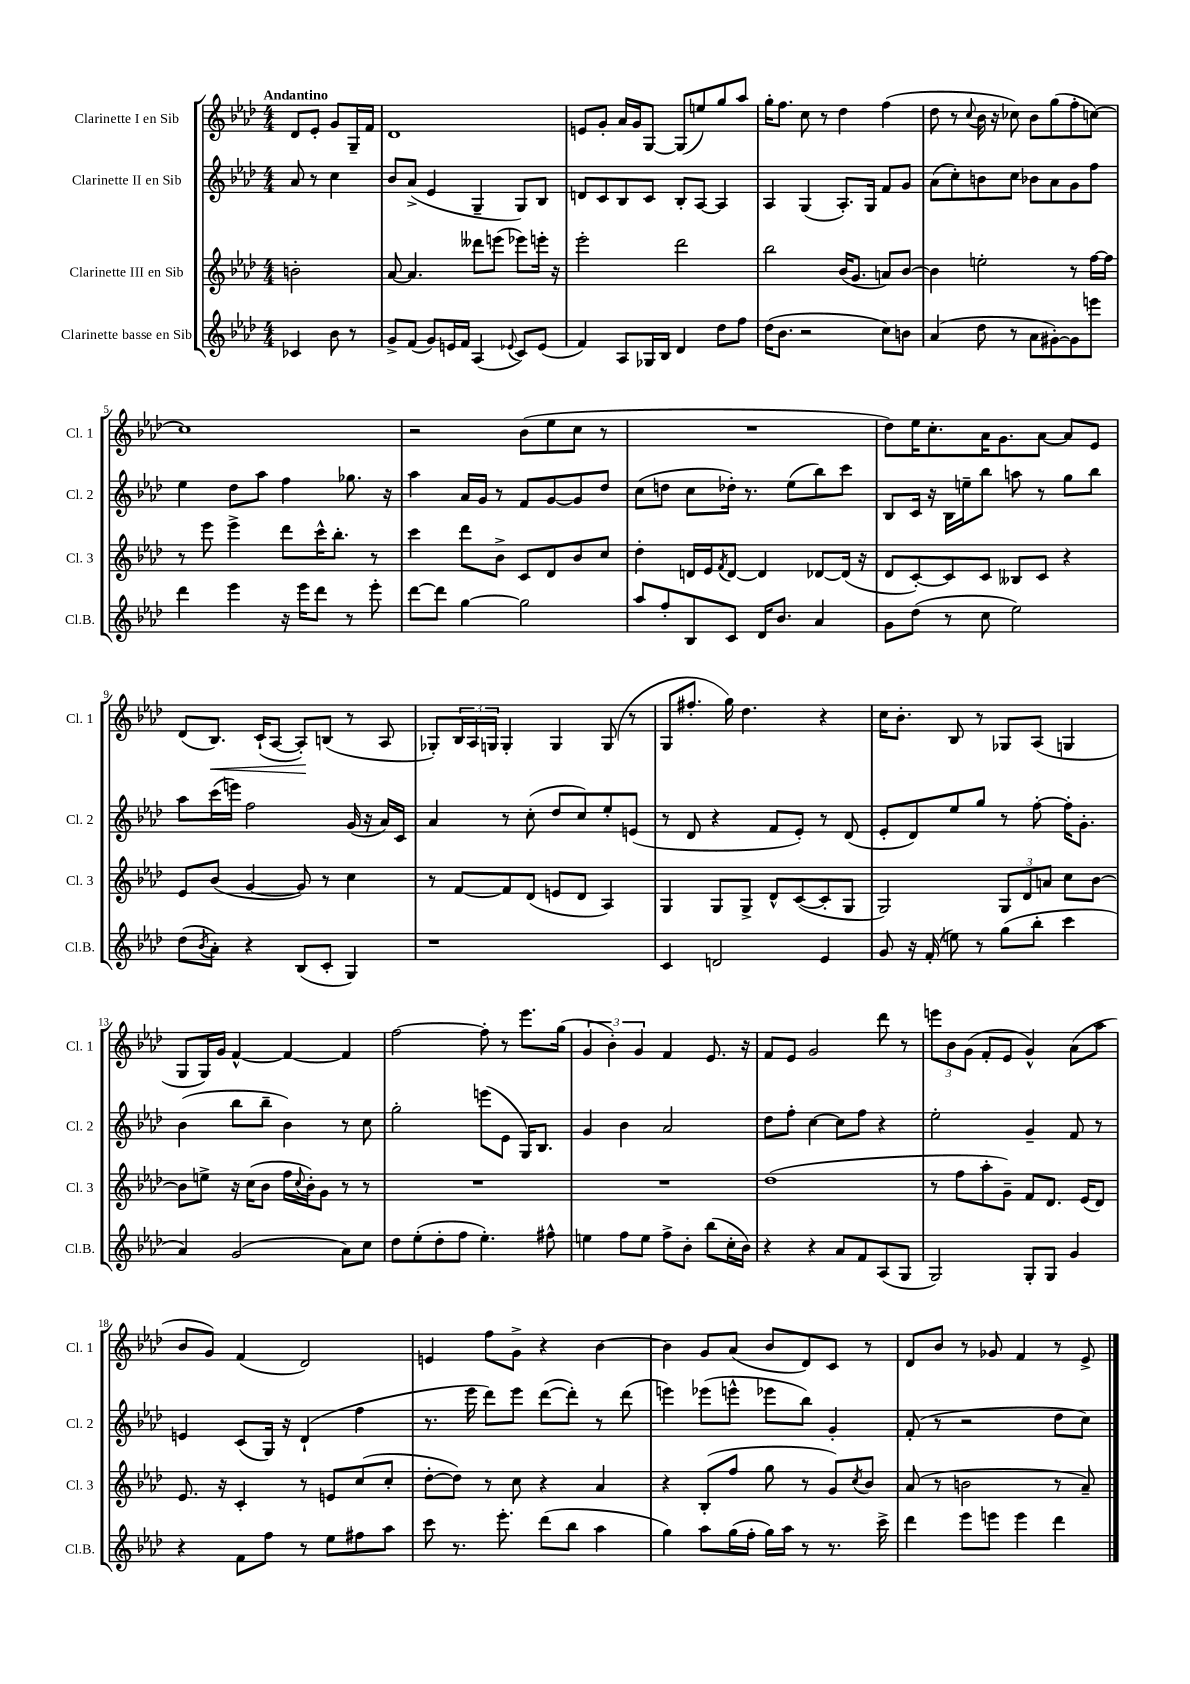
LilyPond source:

<<
\new StaffGroup <<
\new Staff = "s0" \with { instrumentName = "Clarinette I en Sib" shortInstrumentName = "Cl. 1" } {
    \clef treble \key aes \major \numericTimeSignature \time 4/4 \partial 2 \tempo "Andantino"
    des'8 ees'8-. g'8 g16-- f'16 |
    des'1 |
    e'8 g'8-. aes'16 g'16 g8~ g8( e''8) g''8 aes''8 |
    g''16-. f''8. c''8 r8 des''4 f''4( |
    des''8 r8 \appoggiatura { c''8 } bes'16 r16 ces''8) bes'8 g''8( f''8-. c''8~) |
    c''1 |
    r2 bes'8( ees''8 c''8 r8 |
    R1 |
    des''8) ees''16 c''8.-. aes'16 g'8. aes'8~ aes'8 ees'8 |
    des'8( bes8.\<) c'16-!( aes8~ aes8-.\!) b8( r8 aes8 |
    ges8-.) \tuplet 3/2 { bes16 aes16 g16 } g4-. g4 g8( r8 |
    g8 fis''8.-. g''16) des''4. r4 |
    c''16 bes'8.-. bes8 r8 ges8 aes8( g4 |
    g8 g16) g'16 f'4~-^ f'4~ f'4 |
    f''2~ f''8-. r8 ees'''8. g''16( |
    \tuplet 3/2 { g'4 bes'4-.) g'4 } f'4 ees'8. r16 |
    f'8 ees'8 g'2 des'''8 r8 |
    \tuplet 3/2 { e'''8 bes'8 g'8( } f'8-. ees'8 g'4-^) aes'8( aes''8 |
    bes'8 g'8) f'4( des'2) |
    e'4 f''8 g'8-> r4 bes'4~ |
    bes'4 g'8 aes'8( bes'8 des'8) c'8 r8 |
    des'8 bes'8 r8 ges'8 f'4 r8 ees'8-> \bar "|." |
}
\new Staff = "s1" \with { instrumentName = "Clarinette II en Sib" shortInstrumentName = "Cl. 2" } {
    \clef treble \key aes \major \numericTimeSignature \time 4/4 \partial 2
    aes'8 r8 c''4 |
    bes'8 aes'8->( ees'4 g4-- g8) bes8 |
    d'8 c'8 bes8 c'8 bes8-. aes8~ aes4 |
    aes4 g4( aes8.-.) g16 f'8 g'8 |
    aes'8( c''8-.) b'8 c''8 bes'8 aes'8 g'8 f''8 |
    ees''4 des''8 aes''8 f''4 ges''8. r16 |
    aes''4 aes'16 g'16 r8 f'8 g'8~ g'8 des''8 |
    c''8( d''8 c''8 des''16-.) r8. ees''8( bes''8) c'''8 |
    bes8 c'16 r16 bes16 e''16-- bes''8 a''8 r8 g''8 bes''8 |
    aes''8 c'''16( e'''16) f''2 g'16( r16 aes'16) c'16 |
    aes'4 r8 c''8-.( des''8 c''8) ees''8-. e'8( |
    r8 des'8 r4 f'8 ees'8-.) r8 des'8( |
    ees'8-. des'8) ees''8 g''8 r8 f''8~-. f''16-. g'8.-. |
    bes'4( bes''8 bes''8-- bes'4) r8 c''8 |
    g''2-. e'''8( ees'8 g16) bes8. |
    g'4 bes'4 aes'2 |
    des''8 f''8-. c''4~ c''8 f''8 r4 |
    ees''2-. g'4-- f'8 r8 |
    e'4 c'8( g16) r16 des'4-!( f''4 |
    r8. ees'''16 des'''8) ees'''8 des'''8~( des'''8-.) r8 des'''8( |
    e'''4) ees'''8( e'''8-^ ees'''8 bes''8) g'4-. |
    f'8-.( r8 r2 des''8 c''8) \bar "|." |
}
\new Staff = "s2" \with { instrumentName = "Clarinette III en Sib" shortInstrumentName = "Cl. 3" } {
    \clef treble \key aes \major \numericTimeSignature \time 4/4 \partial 2
    b'2-. |
    aes'8~ aes'4. deses'''8 e'''8( ees'''8) e'''16-. r16 |
    ees'''2-. des'''2 |
    bes''2 bes'16( g'8. a'8) bes'8~ |
    bes'4 e''2-. r8 f''16~ f''16 |
    r8 ees'''8 ees'''4-> des'''8 c'''16-^ bes''8.-. r8 |
    c'''4 des'''8 bes'8-> c'8 des'8 bes'8 c''8 |
    des''4-. d'16 ees'16 \acciaccatura { f'8 } d'8~ d'4 des'8~ des'16( r16 |
    des'8 c'8~-.) c'8 c'8 beses8 c'8 r4 |
    ees'8 bes'8( g'4~ g'8) r8 c''4 |
    r8 f'8~ f'8 des'8( e'8 des'8 aes4) |
    g4 g8 g8-> des'8-^ c'8~( c'8-. g8 |
    g2) \tuplet 3/2 { g8 des'8 a'8 } c''8 bes'8~ |
    bes'8 e''8-> r16 c''16( bes'8 f''16 \appoggiatura { c''8 } bes'16-.) g'8 r8 r8 |
    R1 |
    R1 |
    des''1( |
    r8 f''8 aes''8-. g'8--) f'8 des'8. ees'16( des'8) |
    ees'8. r16 c'4-. r8 e'8 c''8( c''8-. |
    des''8~-. des''8) r8 c''8 r4 aes'4 |
    r4 bes8-.( f''8 g''8 r8 g'8) \acciaccatura { c''8 } bes'8 |
    aes'8( r8 b'2 r8 aes'8--) \bar "|." |
}
\new Staff = "s3" \with { instrumentName = "Clarinette basse en Sib" shortInstrumentName = "Cl.B." } {
    \clef treble \key aes \major \numericTimeSignature \time 4/4 \partial 2
    ces'4 bes'8 r8 |
    g'8-> f'8( g'8) e'16 f'16 aes4( \appoggiatura { ees'8 } c'8) ees'8( |
    f'4) aes8 ges16 bes16 des'4 des''8 f''8 |
    des''16( bes'8. r2 c''8) b'8 |
    aes'4( des''8 r8 aes'8 gis'8~-.) gis'8 e'''8 |
    des'''4 ees'''4 r16 ees'''16 des'''8 r8 ees'''8-. |
    des'''8~ des'''8 g''4~ g''2 |
    aes''8 f''8-. bes8 c'8 des'16 bes'8. aes'4 |
    g'8 des''8( r8 c''8 ees''2) |
    des''8( \acciaccatura { bes'8 } aes'8-.) r4 bes8( c'8-. g4) |
    r1 |
    c'4 d'2 ees'4 |
    g'8 r16 f'16-.( e''8) r8 g''8( bes''8-. c'''4 |
    aes'4) g'2( aes'8) c''8 |
    des''8 ees''8-.( des''8-. f''8 ees''4.-.) fis''8-^ |
    e''4 f''8 e''8 f''8-> bes'8-. bes''8( c''16-. bes'16) |
    r4 r4 aes'8 f'8 aes8( g8 |
    g2) g8-. g8 g'4 |
    r4 f'8 f''8 r8 ees''8 fis''8 aes''8 |
    c'''8 r8. ees'''8.-. des'''8( bes''8 aes''4 |
    g''4) aes''8 g''16( f''16-. g''16) aes''16 r8 r8. c'''16-> |
    des'''4 ees'''8 e'''8 e'''4 des'''4 \bar "|." |
}
>>
>>
